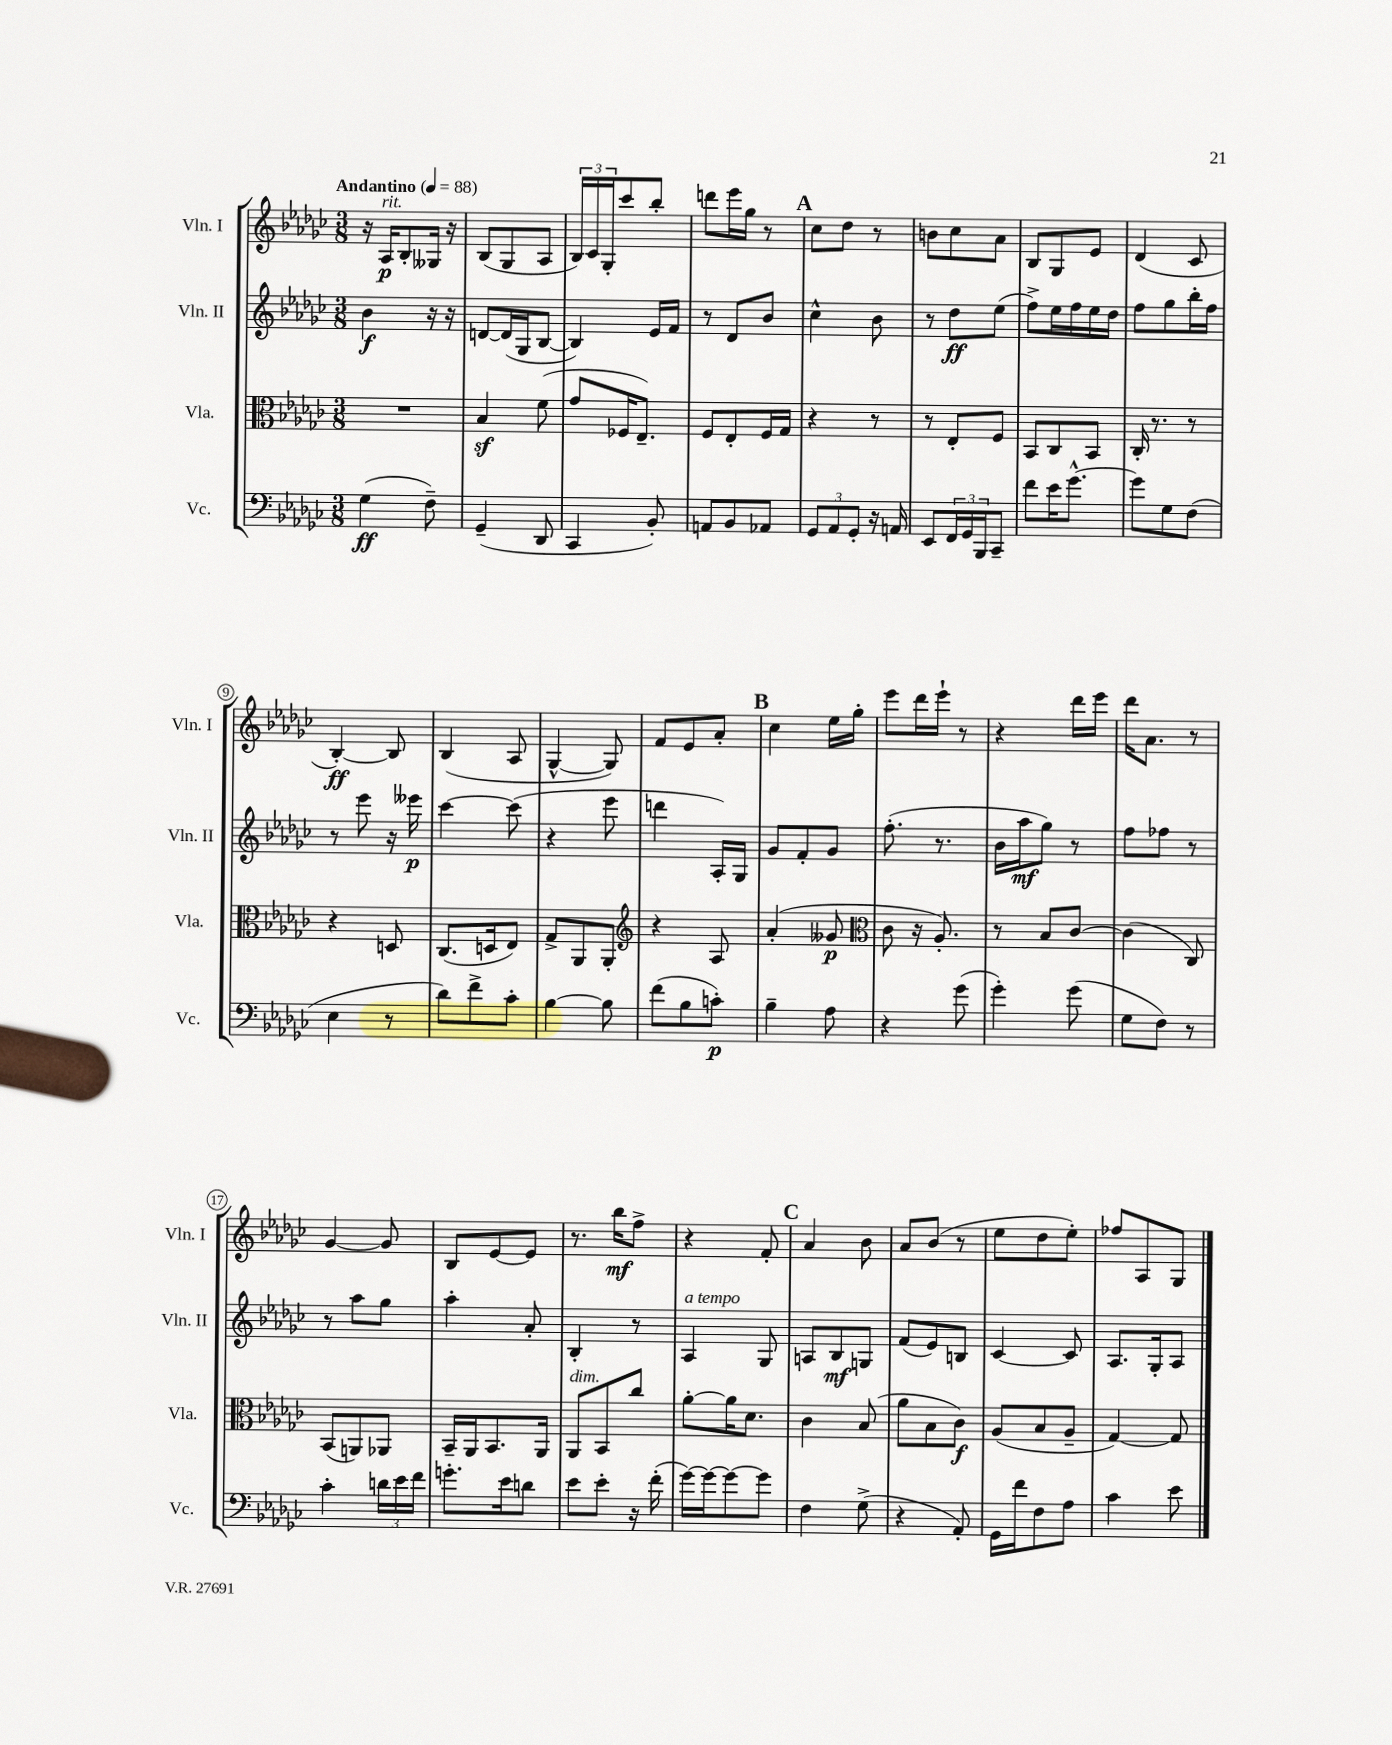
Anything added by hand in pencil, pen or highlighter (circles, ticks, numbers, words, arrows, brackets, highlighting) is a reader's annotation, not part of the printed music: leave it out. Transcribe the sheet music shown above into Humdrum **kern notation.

**kern	**dynam	**kern	**dynam	**kern	**dynam	**kern	**dynam
*part4	*part4	*part3	*part3	*part2	*part2	*part1	*part1
*staff4	*staff4	*staff3	*staff3	*staff2	*staff2	*staff1	*staff1
*I"Vc.	*	*I"Vla.	*	*I"Vln. II	*	*I"Vln. I	*
*I'Vc.	*	*I'Vla.	*	*I'Vln. II	*	*I'Vln. I	*
*clefF4	*	*clefC3	*	*clefG2	*	*clefG2	*
*k[b-e-a-d-g-c-]	*	*k[b-e-a-d-g-c-]	*	*k[b-e-a-d-g-c-]	*	*k[b-e-a-d-g-c-]	*
*M3/8	*	*M3/8	*	*M3/8	*	*M3/8	*
*MM88	*	*MM88	*	*MM88	*	*MM88	*
=1	=1	=1	=1	=1	=1	=1	=1
!	!	!	!	!	!	!LO:TX:a:B:t=Andantino	!
(4G-\	ff	4.r	.	4b-\	f	16r	.
!	!	!	!	!	!	!LO:TX:a:i:t=rit.	!
.	.	.	.	.	.	16A-/KL	p
.	.	.	.	.	.	8B-'/	.
8F~\)	.	.	.	16r	.	16G--X/Jk	.
.	.	.	.	16r	.	16r	.
=2	=2	=2	=2	=2	=2	=2	=2
(4GG-~/	.	4B-z/	.	[8dn/L	.	(8B-/L	.
.	.	.	.	(16d/L]	.	8G-/	.
.	.	.	.	16G-/J	.	.	.
8DD-/	.	(8f\	.	[8B-/J	.	8A-/J	.
=3	=3	=3	=3	=3	=3	=3	=3
4CC-/	.	8g-/L	.	4B-/])	.	24B-/LL)	.
.	.	.	.	.	.	24c-/	.
.	.	.	.	.	.	24G-'/J	.
.	.	16F-X/K	.	.	.	8ccc-/	.
.	.	8.E-~/J)	.	.	.	.	.
8BB-'/)	.	.	.	16e-/LL	.	8bb-'/J	.
.	.	.	.	16f/JJ	.	.	.
=4	=4	=4	=4	=4	=4	=4	=4
8AAn/L	.	8F/L	.	8r	.	8dddn\L	.
8BB-/	.	8E-'/	.	8d-/L	.	16eee-\L	.
.	.	.	.	.	.	16gg-\JJ	.
8AA-X/J	.	16F/L	.	8b-/J	.	8r	.
.	.	16G-/JJ	.	.	.	.	.
!!LO:REH:place=s1:t=A
=5	=5	=5	=5	=5	=5	=5	=5
12GG-/L	.	4r	.	4cc-^^\	.	8cc-\L	.
12AA-/	.	.	.	.	.	.	.
.	.	.	.	.	.	8dd-\J	.
12GG-'/J	.	.	.	.	.	.	.
16r	.	8r	.	8b-\	.	8r	.
16AAn/	.	.	.	.	.	.	.
=6	=6	=6	=6	=6	=6	=6	=6
8EE-/L	.	8r	.	8r	.	8bn\L	.
24FF/L	.	8E-'/L	.	8dd-\L	ff	8cc-\	.
24GG-/	.	.	.	.	.	.	.
24BBB-/J	.	.	.	.	.	.	.
8CC-~/J	.	8F/J	.	(8ee-\J	.	8a-\J	.
=7	=7	=7	=7	=7	=7	=7	=7
8f\L	.	8BB-/L	.	8ff^\L)	.	8B-/L	.
16e-\K	.	8C-/	.	16ee-\L	.	8G-/	.
[8.g-^^\J	.	.	.	16ff\	.	.	.
.	.	8BB-/J	.	16ee-\	.	8e-/J	.
.	.	.	.	16dd-\JJ	.	.	.
=8	=8	=8	=8	=8	=8	=8	=8
8g-\L]	.	16C-'/	.	8ff\L	.	(4d-/	.
.	.	8.r	.	.	.	.	.
8G-\	.	.	.	8gg-\	.	.	.
(8F\J	.	8r	.	16bb-'\L	.	8c-/	.
.	.	.	.	16ff\JJ	.	.	.
!!LO:LB:g=z
=9	=9	=9	=9	=9	=9	=9	=9
4E-\	.	4r	.	8r	.	[4B-'/)	ff
.	.	.	.	8eee-\	.	.	.
8r	.	8Dn/	.	16r	.	8B-/]	.
.	.	.	.	16eee--X\	p	.	.
=10	=10	=10	=10	=10	=10	=10	=10
8d-\L)	.	(8.C-/L	.	[4ccc-\	.	(4B-/	.
8f^\	.	.	.	.	.	.	.
.	.	16Dn/k	.	.	.	.	.
8c-'\J	.	8E-/J)	.	(8ccc-\]	.	8A-/	.
=11	=11	=11	=11	=11	=11	=11	=11
[4B-\	.	8G-^/L	.	4r	.	[4G-^^/	.
.	.	8AA-/	.	.	.	.	.
8B-\]	.	8AA-'/J	.	8eee-\	.	8G-/])	.
=12	=12	=12	=12	=12	=12	=12	=12
*	*	*clefG2	*	*	*	*	*
(8f\L	.	4r	.	4dddn\	.	8f/L	.
8B-\	.	.	.	.	.	8e-/	.
8cn'\J)	p	8A-/	.	16A-'/LL)	.	8a-'/J	.
.	.	.	.	16G-/JJ	.	.	.
!!LO:REH:place=s1:t=B
=13	=13	=13	=13	=13	=13	=13	=13
4B-~\	.	(4a-'/	.	8g-/L	.	4cc-\	.
.	.	.	.	8f'/	.	.	.
8A-\	.	8g--X/	p	8g-/J	.	16ee-\LL	.
.	.	.	.	.	.	16gg-'\JJ	.
=14	=14	=14	=14	=14	=14	=14	=14
*	*	*clefC3	*	*	*	*	*
4r	.	8c-\	.	(8.ff'\	.	8eee-\L	.
.	.	16r	.	.	.	16ddd-\L	.
.	.	8.A-'/)	.	8.r	.	16eee-`\JJ	.
(8g-\	.	.	.	.	.	8r	.
=15	=15	=15	=15	=15	=15	=15	=15
4g-'\)	.	8r	.	16b-\LL	.	4r	.
.	.	.	.	16aa-\J	mf	.	.
.	.	8B-/L	.	8gg-\J)	.	.	.
(8g-\	.	[8c-/J	.	8r	.	16ddd-\LL	.
.	.	.	.	.	.	16eee-\JJ	.
=16	=16	=16	=16	=16	=16	=16	=16
8G-\L	.	(4c-\]	.	8ff\L	.	16ddd-\KL	.
.	.	.	.	.	.	8.a-\J	.
8F\J)	.	.	.	8ff-X\J	.	.	.
8r	.	8C-/)	.	8r	.	8r	.
!!LO:LB:g=z
=17	=17	=17	=17	=17	=17	=17	=17
4c-'\	.	(8BB-/L	.	8r	.	[4g-/	.
.	.	8AAn/)	.	8aa-\L	.	.	.
24dn\LL	.	8AA-X/J	.	8gg-\J	.	8g-/]	.
24e-\	.	.	.	.	.	.	.
24f\JJ	.	.	.	.	.	.	.
=18	=18	=18	=18	=18	=18	=18	=18
8.gn'\L	.	16BB-~/LL	.	4aa-'\	.	8B-/L	.
.	.	16AA-/J	.	.	.	.	.
.	.	8.BB-/	.	.	.	[8e-/	.
16e-\k	.	.	.	.	.	.	.
8dn\J	.	.	.	8a-'/	.	8e-/J]	.
.	.	16AA-/Jk	.	.	.	.	.
=19	=19	=19	=19	=19	=19	=19	=19
!	!	!LO:TX:a:i:t=dim.	!	!	!	!	!
8e-\L	.	8AA-/L	.	4B-'/	.	8.r	.
8e-'\J	.	8BB-/	.	.	.	.	.
.	.	.	.	.	.	16bb-\KL	mf
16r	.	8cc-/J	.	8r	.	8ff^\J	.
(16f'\	.	.	.	.	.	.	.
=20	=20	=20	=20	=20	=20	=20	=20
!	!	!	!	!LO:TX:a:i:t=a tempo	!	!	!
[16g-\LL)	.	[8a-'\L	.	4A-/	.	4r	.
16g-\J_	.	.	.	.	.	.	.
8g-\_	.	16a-\K]	.	.	.	.	.
.	.	8.d-\J	.	.	.	.	.
8g-\J]	.	.	.	8G-/	.	8f'/	.
!!LO:REH:place=s1:t=C
=21	=21	=21	=21	=21	=21	=21	=21
4F\	.	4c-\	.	8An/L	.	4a-/	.
.	.	.	.	8B-/	mf	.	.
(8G-^\	.	(8B-/	.	8Gn/J	.	8b-\	.
=22	=22	=22	=22	=22	=22	=22	=22
4r	.	8a-\L	.	(8f/L	.	8a-/L	.
.	.	8B-\	.	8e-/)	.	(8b-/J	.
8AA-'/)	.	8c-\J)	f	8Bn/J	.	8r	.
=23	=23	=23	=23	=23	=23	=23	=23
16GG-\LL	.	(8A-/L	.	[4c-/	.	8ee-\L	.
16f\J	.	.	.	.	.	.	.
8F\	.	8B-/	.	.	.	8dd-\	.
8A-\J	.	8A-~/J	.	8c-/]	.	8ee-'\J)	.
=24	=24	=24	=24	=24	=24	=24	=24
4c-\	.	[4G-/)	.	8.A-/L	.	8ff-X/L	.
.	.	.	.	.	.	8A-/	.
.	.	.	.	16G-'/k	.	.	.
8e-\	.	8G-/]	.	8A-/J	.	8G-/J	.
==	==	==	==	==	==	==	==
*-	*-	*-	*-	*-	*-	*-	*-
